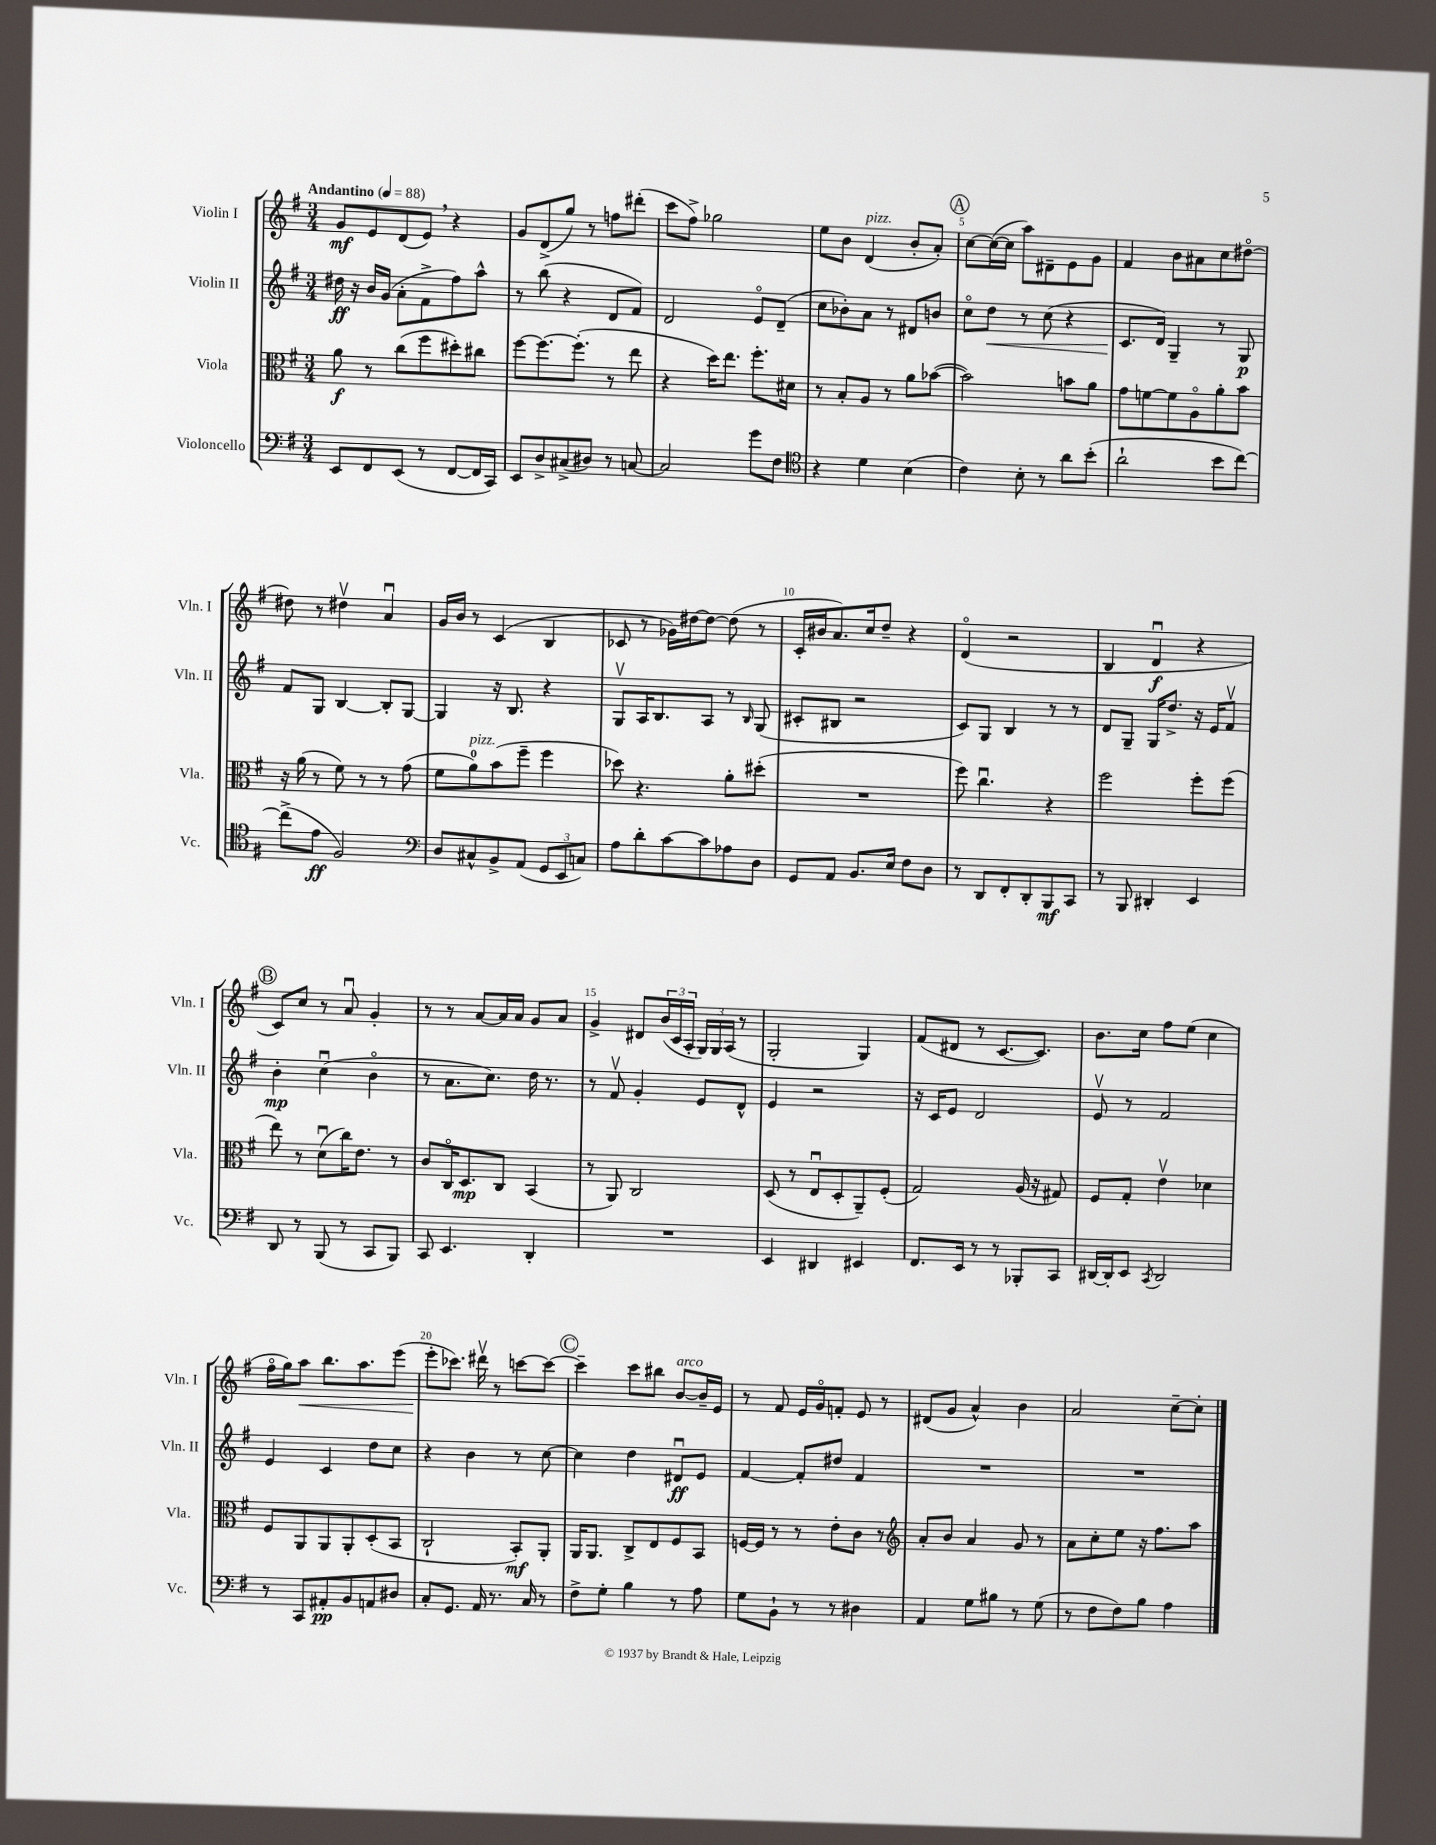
<<
\new StaffGroup <<
\new Staff = "s0" \with { instrumentName = "Violin I" shortInstrumentName = "Vln. I" } {
    \clef treble \key g \major \numericTimeSignature \time 3/4 \tempo "Andantino" 4 = 88
    g'8\mf e'8 d'8( e'8) \breathe r4 |
    g'8 d'8->( g''8) r8 f''8 dis'''8-.( |
    c'''8 fis''8->) ges''2 |
    e''8 b'8 d'4^\markup { \italic "pizz." }( b'8-. a'8-.) |
    \mark \markup { \circle "A" } c''8~ c''16~( c''16 a''8) dis'8-- e'8 g'8 |
    fis'4 b'8 ais'8 c''8 dis''8~\flageolet |
    dis''8 r8 dis''4\upbow a'4\downbow |
    g'16 b'16 r8 c'4( b4 |
    ces'8 r8 ges'16) dis''16~ dis''8~ dis''8( r8 |
    c'16-. bis'16 a'8.) c''16 d''8-- r4 |
    d'4\flageolet( r2 |
    b4 d'4\downbow\f r4 |
    \mark \markup { \circle "B" } c'8) c''8 r8 a'8\downbow g'4-. |
    r8 r8 a'8~ a'16 a'16 g'8 a'8 |
    g'4-> dis'8 \tuplet 3/2 { b'16( c'16 a16-. } \tuplet 3/2 { g16) g16 a16( } r8 |
    g2-. g4) |
    fis'8( dis'8 r8 c'8.~ c'8.) |
    b'8. c''16 fis''8 e''8( c''4 |
    fis''16\flageolet g''16) a''8\< b''8. a''8. e'''8( |
    e'''8-.\! ces'''8.) dis'''16\upbow r8 c'''8~ c'''8~ |
    \mark \markup { \circle "C" } c'''4-- c'''8 bis''8 b'8~^\markup { \italic "arco" } b'16-- e'16 |
    r8 fis'8 e'16 g'16\flageolet f'8-. e'8 r8 |
    dis'8( g'8 a'4-^) b'4 |
    a'2 c''8~-- c''8-. \bar "|." |
}
\new Staff = "s1" \with { instrumentName = "Violin II" shortInstrumentName = "Vln. II" } {
    \clef treble \key g \major \numericTimeSignature \time 3/4
    dis''16\ff r16 b'16 g'16( a'8-. fis'8-> fis''8) a''8-^ |
    r8 b''8( r4 d'8 fis'8) |
    d'2 e'8\flageolet d'8--( |
    c''8 bes'8-.) a'8 r8 dis'8 b'8 |
    \mark \markup { \circle "A" } c''8\flageolet d''8\< r8 c''8( r4 |
    c'8.\! d'16) g4-- r8 g8\p |
    fis'8 g8 b4~ b8-. g8~ |
    g4 r16 b8. r4 |
    g8\upbow a16 b8. a8 r8 \grace { b16 } g8( |
    cis'8-. bis8 r2 |
    c'8) g8 b4 r8 r8 |
    d'8 g8-- g16 d''8.-> r16 e'16 fis'8\upbow |
    \mark \markup { \circle "B" } b'4-.\mp c''4\downbow( b'4\flageolet |
    r8 a'8. c''8.) d''16 r8. |
    r8 fis'8\upbow g'4-. e'8 d'8-^ |
    e'4 r2 |
    r16 c'16 e'8 d'2 |
    e'8\upbow r8 fis'2 |
    e'4 c'4 d''8 c''8 |
    r4 b'4 r8 c''8~ |
    \mark \markup { \circle "C" } c''4 d''4 dis'8\downbow\ff e'8 |
    fis'4~ fis'8-. dis''8 fis'4 |
    R2. |
    R2. \bar "|." |
}
\new Staff = "s2" \with { instrumentName = "Viola" shortInstrumentName = "Vla." } {
    \clef alto \key g \major \numericTimeSignature \time 3/4
    a'8\f r8 c''8( fis''8 dis''8-.) cis''8 |
    fis''8~ fis''8.~ fis''8.-.( r8 e''8 |
    r4 d''16) e''8. fis''8.-. dis'16 |
    r8 b8-. a8 r8 a'8 bes'8~( |
    \mark \markup { \circle "A" } bes'2) b'8 a'8 |
    g'8 f'8~ f'8 a8\flageolet a'8-. b'8 |
    r16 a'16( r8 fis'8) r8 r8 g'8( |
    fis'8 a'8-0^\markup { \italic "pizz." }) b'8( fis''8-- fis''4 |
    des''8) r4. a'8-. dis''8-.( |
    R2. |
    fis''8) c''4.\downbow r4 |
    fis''2 fis''8-. fis''8( |
    \mark \markup { \circle "B" } e''8) r8 d'8\downbow( c''16) e'8. r8 |
    c'8 c16\flageolet d8.\mp c8 b,4( |
    r8 a,8) c2 |
    d8( r8 e8\downbow d8-. a,8--) fis8-.( |
    g2) a16( r16 gis8) |
    fis8 g8-. e'4\upbow des'4 |
    fis8 a,8 a,8 a,8-. d8-.( b,8 |
    c2-! b,8-.\mf) a,8-. |
    \mark \markup { \circle "C" } a,16 a,8. c8-> e8 fis8 b,8 |
    f16~ f16 r8 r8 e'8-. c'8 r8 |
    \clef treble a'8-. b'8 a'4 g'8 r8 |
    a'8 c''8-. e''8 r16 fis''8. a''8 \bar "|." |
}
\new Staff = "s3" \with { instrumentName = "Violoncello" shortInstrumentName = "Vc." } {
    \clef bass \key g \major \numericTimeSignature \time 3/4
    e,8 fis,8 e,8( r8 fis,8~ fis,16 c,16) |
    e,8 d8-> cis8->( dis8) r8 c8~ |
    c2 g'8 fis8 |
    \clef tenor r4 d'4 b4( |
    \mark \markup { \circle "A" } c'4) b8-. r8 a'8 b'8-.( |
    a'2-! b'8 c''8~) |
    c''8->( e'8\ff fis2) |
    \clef bass d8 cis8-^ b,8-> a,8( \tuplet 3/2 { g,8 e,8 c8) } |
    a8 d'8-. c'8~ c'8 aes8 d8 |
    g,8 a,8 b,8. e16 fis8 d8 |
    r8 d,8 fis,8-. d,8-. b,,8\mf c,8 |
    r8 b,,8 dis,4-. e,4 |
    \mark \markup { \circle "B" } d,8 r8 b,,8( r8 c,8 b,,8) |
    c,8 e,4. d,4-. |
    R2. |
    e,4 dis,4 eis,4 |
    fis,8. e,16 r8 r8 bes,,8-. c,8 |
    dis,16~ dis,16-. e,8 \acciaccatura { c,8 } dis,2 |
    r8 c,8 ais,8-.\pp b,8 a,8 dis8 |
    c8-. g,8. a,16 r8. c16 r8 |
    \mark \markup { \circle "C" } fis8-> g8-. b4 r8 a8 |
    g8 b,8-! r8 r8 dis4 |
    a,4 g8 bis8 r8 g8( |
    r8 fis8 fis8) b8 a4 \bar "|." |
}
>>
>>
\layout { \context { \Score \override BarNumber.break-visibility = ##(#f #t #t) barNumberVisibility = #(every-nth-bar-number-visible 5) } }
